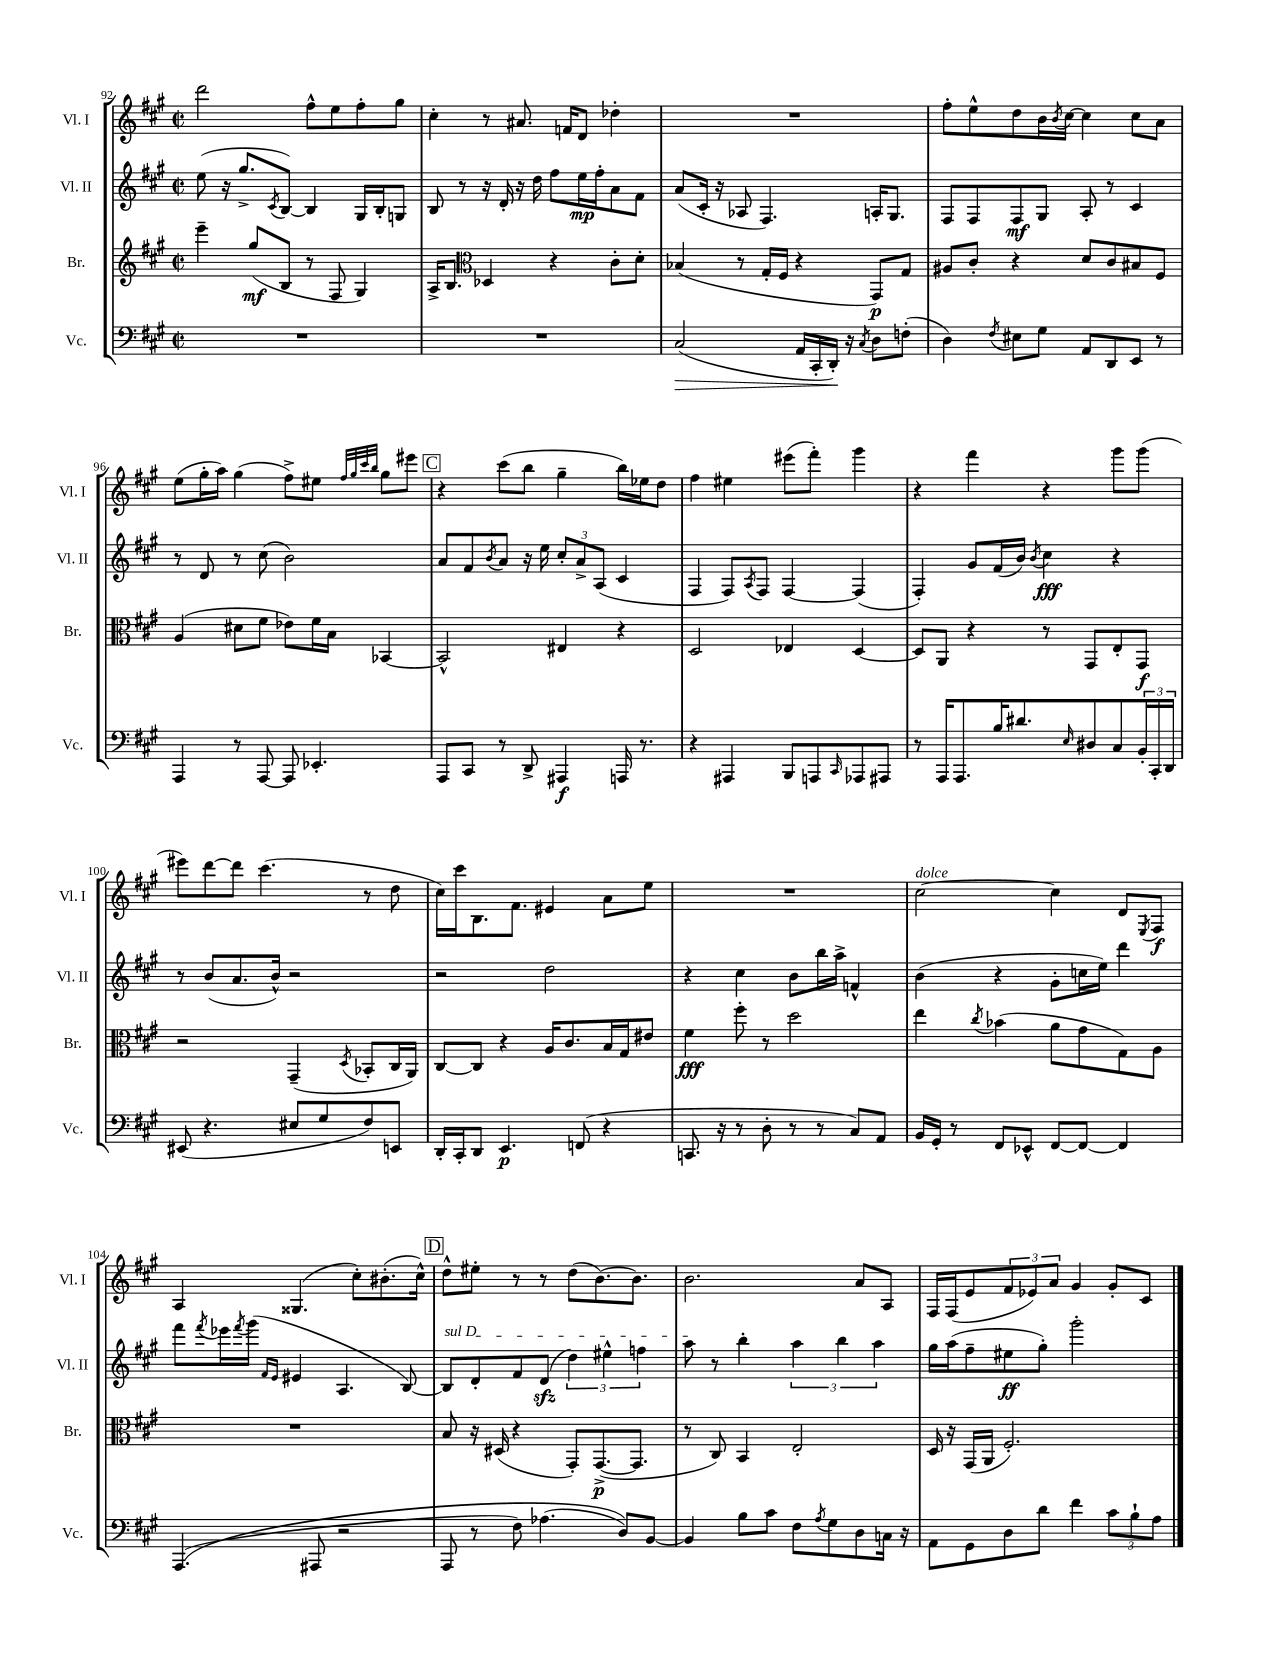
<<
\new StaffGroup <<
\new Staff = "s0" \with { instrumentName = "Vl. I" shortInstrumentName = "Vl. I" } {
    \clef treble \key a \major \defaultTimeSignature \time 2/2
    d'''2 fis''8-^ e''8 fis''8-. gis''8 |
    cis''4-. r8 ais'8. f'16 d'8 des''4-. |
    R1 |
    fis''8-. e''8-^ d''8 b'16 \acciaccatura { b'8 } cis''16~ cis''4 cis''8 a'8 |
    e''8( gis''16-. a''16) gis''4( fis''8->) eis''8 \grace { fis''32 gis''32 cis'''32 b''32 } gis''8 eis'''8 |
    \mark \markup { \box "C" } r4 cis'''8( b''8 gis''4-- b''16) ees''16 d''8 |
    fis''4 eis''4 eis'''8( fis'''8-.) gis'''4 |
    r4 fis'''4 r4 gis'''8 gis'''8( |
    eis'''8) d'''8~ d'''8 cis'''4.( r8 d''8 |
    cis''16) cis'''16 b8. fis'8. eis'4 a'8 e''8 |
    R1 |
    cis''2~^\markup { \italic "dolce" } cis''4 d'8 \acciaccatura { e8 } fis8\f |
    a4 gisis4.( cis''8-.) bis'8.-.( cis''16-^) |
    \mark \markup { \box "D" } d''8-^ eis''8-. r8 r8 d''8( b'8.~) b'8. |
    b'2. a'8 a8 |
    fis16 fis16( e'8 \tuplet 3/2 { fis'8 ees'8) a'8 } gis'4 gis'8-. cis'8 \bar "|." |
}
\new Staff = "s1" \with { instrumentName = "Vl. II" shortInstrumentName = "Vl. II" } {
    \clef treble \key a \major \defaultTimeSignature \time 2/2
    e''8( r16 gis''8.-> \acciaccatura { cis'8 } b8~) b4 gis16 b16-. g8 |
    b8 r8 r16 d'16-. r16 d''16 fis''8 e''16\mp fis''16-. a'8 fis'8 |
    a'8( cis'16-. r16 aes8 fis4.) a16-. gis8. |
    fis8 fis8 fis8\mf gis8 a8-. r8 cis'4 |
    r8 d'8 r8 cis''8( b'2) |
    \mark \markup { \box "C" } a'8 fis'8 \acciaccatura { b'8 } a'8 r16 e''16 \tuplet 3/2 { cis''8-. a'8-> a8( } cis'4 |
    fis4 fis8) \acciaccatura { a8 } fis8 fis4~ fis4( |
    fis4-.) gis'8 fis'16( b'16) \acciaccatura { b'8 } cis''4\fff r4 |
    r8 b'8( a'8. b'16-^) r2 |
    r2 d''2 |
    r4 cis''4 b'8 b''16 a''16-> f'4-^ |
    b'4( r4 gis'8-. c''16 e''16) d'''4 |
    fis'''8 \acciaccatura { fis'''8 } ees'''16 \acciaccatura { fis'''8 } gis'''16( \grace { fis'16 e'16 } eis'4 a4. b8~) |
    \mark \markup { \box "D" } \once \override TextSpanner.bound-details.left.text = \markup { \italic "sul D" } b8\startTextSpan d'8-. fis'8 d'8\sfz( \tuplet 3/2 { d''4) eis''4-^ f''4 } |
    a''8\stopTextSpan r8 b''4-. \tuplet 3/2 { a''4 b''4 a''4 } |
    gis''16 a''16( fis''8-- eis''8\ff gis''8-.) gis'''2-. \bar "|." |
}
\new Staff = "s2" \with { instrumentName = "Br." shortInstrumentName = "Br." } {
    \clef treble \key a \major \defaultTimeSignature \time 2/2
    e'''4-- gis''8\mf( b8 r8 fis8 gis4) |
    a16-> b8. \clef alto des4 r4 cis'8-. d'8-. |
    bes4( r8 gis16-. fis16 r4 gis,8\p) gis8 |
    ais8 cis'8-. r4 d'8 cis'8 bis8 fis8 |
    a4( dis'8 fis'8 ees'8) fis'16 b16 bes,4~ |
    \mark \markup { \box "C" } bes,2-^ eis4 r4 |
    d2 ees4 d4~ |
    d8 a,8 r4 r8 gis,8 e8-. gis,8\f |
    r2 gis,4--( \acciaccatura { d8 } bes,8-. cis16 a,16) |
    cis8~ cis8 r4 a16 cis'8. b16 gis16 eis'8 |
    fis'4\fff fis''8-. r8 d''2 |
    e''4 \acciaccatura { cis''8 } bes'4( a'8 gis'8 gis8) a8 |
    R1 |
    \mark \markup { \box "D" } b8 r16 dis16( r4 gis,8-.) gis,8.~->\p( gis,8. |
    r8 cis8) b,4 e2-. |
    d16 r16 gis,16( a,16 fis2.-.) \bar "|." |
}
\new Staff = "s3" \with { instrumentName = "Vc." shortInstrumentName = "Vc." } {
    \clef bass \key a \major \defaultTimeSignature \time 2/2
    R1 |
    R1 |
    cis2\>( a,16 cis,16-. d,16-.\!) r16 \acciaccatura { cis8 } d8 f8-.( |
    d4) \acciaccatura { fis8 } eis8 gis8 a,8 d,8 e,8 r8 |
    a,,4 r8 a,,8~ a,,8 ees,4.-. |
    \mark \markup { \box "C" } a,,8 cis,8 r8 d,8-> ais,,4\f a,,16 r8. |
    r4 ais,,4 b,,8 a,,8 \grace { cis,16 } aes,,8 ais,,8 |
    r8 a,,16 a,,8. b16 dis'8. \grace { e16 } dis8 cis8 \tuplet 3/2 { b,16-. cis,16-. d,16 } |
    eis,8( r4. eis8 gis8 fis8) e,8 |
    d,16-. cis,16-. d,8 e,4.\p f,8( r4 |
    c,8. r16 r8 d8-. r8 r8 cis8) a,8 |
    b,16 gis,16-. r8 fis,8 ees,8-^ fis,8~ fis,8~ fis,4 |
    a,,4.(\( ais,,8 r2 |
    \mark \markup { \box "D" } a,,8 r8 fis8) aes4.( d8)\) b,8~ |
    b,4 b8 cis'8 fis8 \acciaccatura { a8 } gis8 d8 c16 r16 |
    a,8 gis,8 d8 d'8 fis'4 \tuplet 3/2 { cis'8 b8-! a8 } \bar "|." |
}
>>
>>
\layout { \context { \Score currentBarNumber = #92 } }
